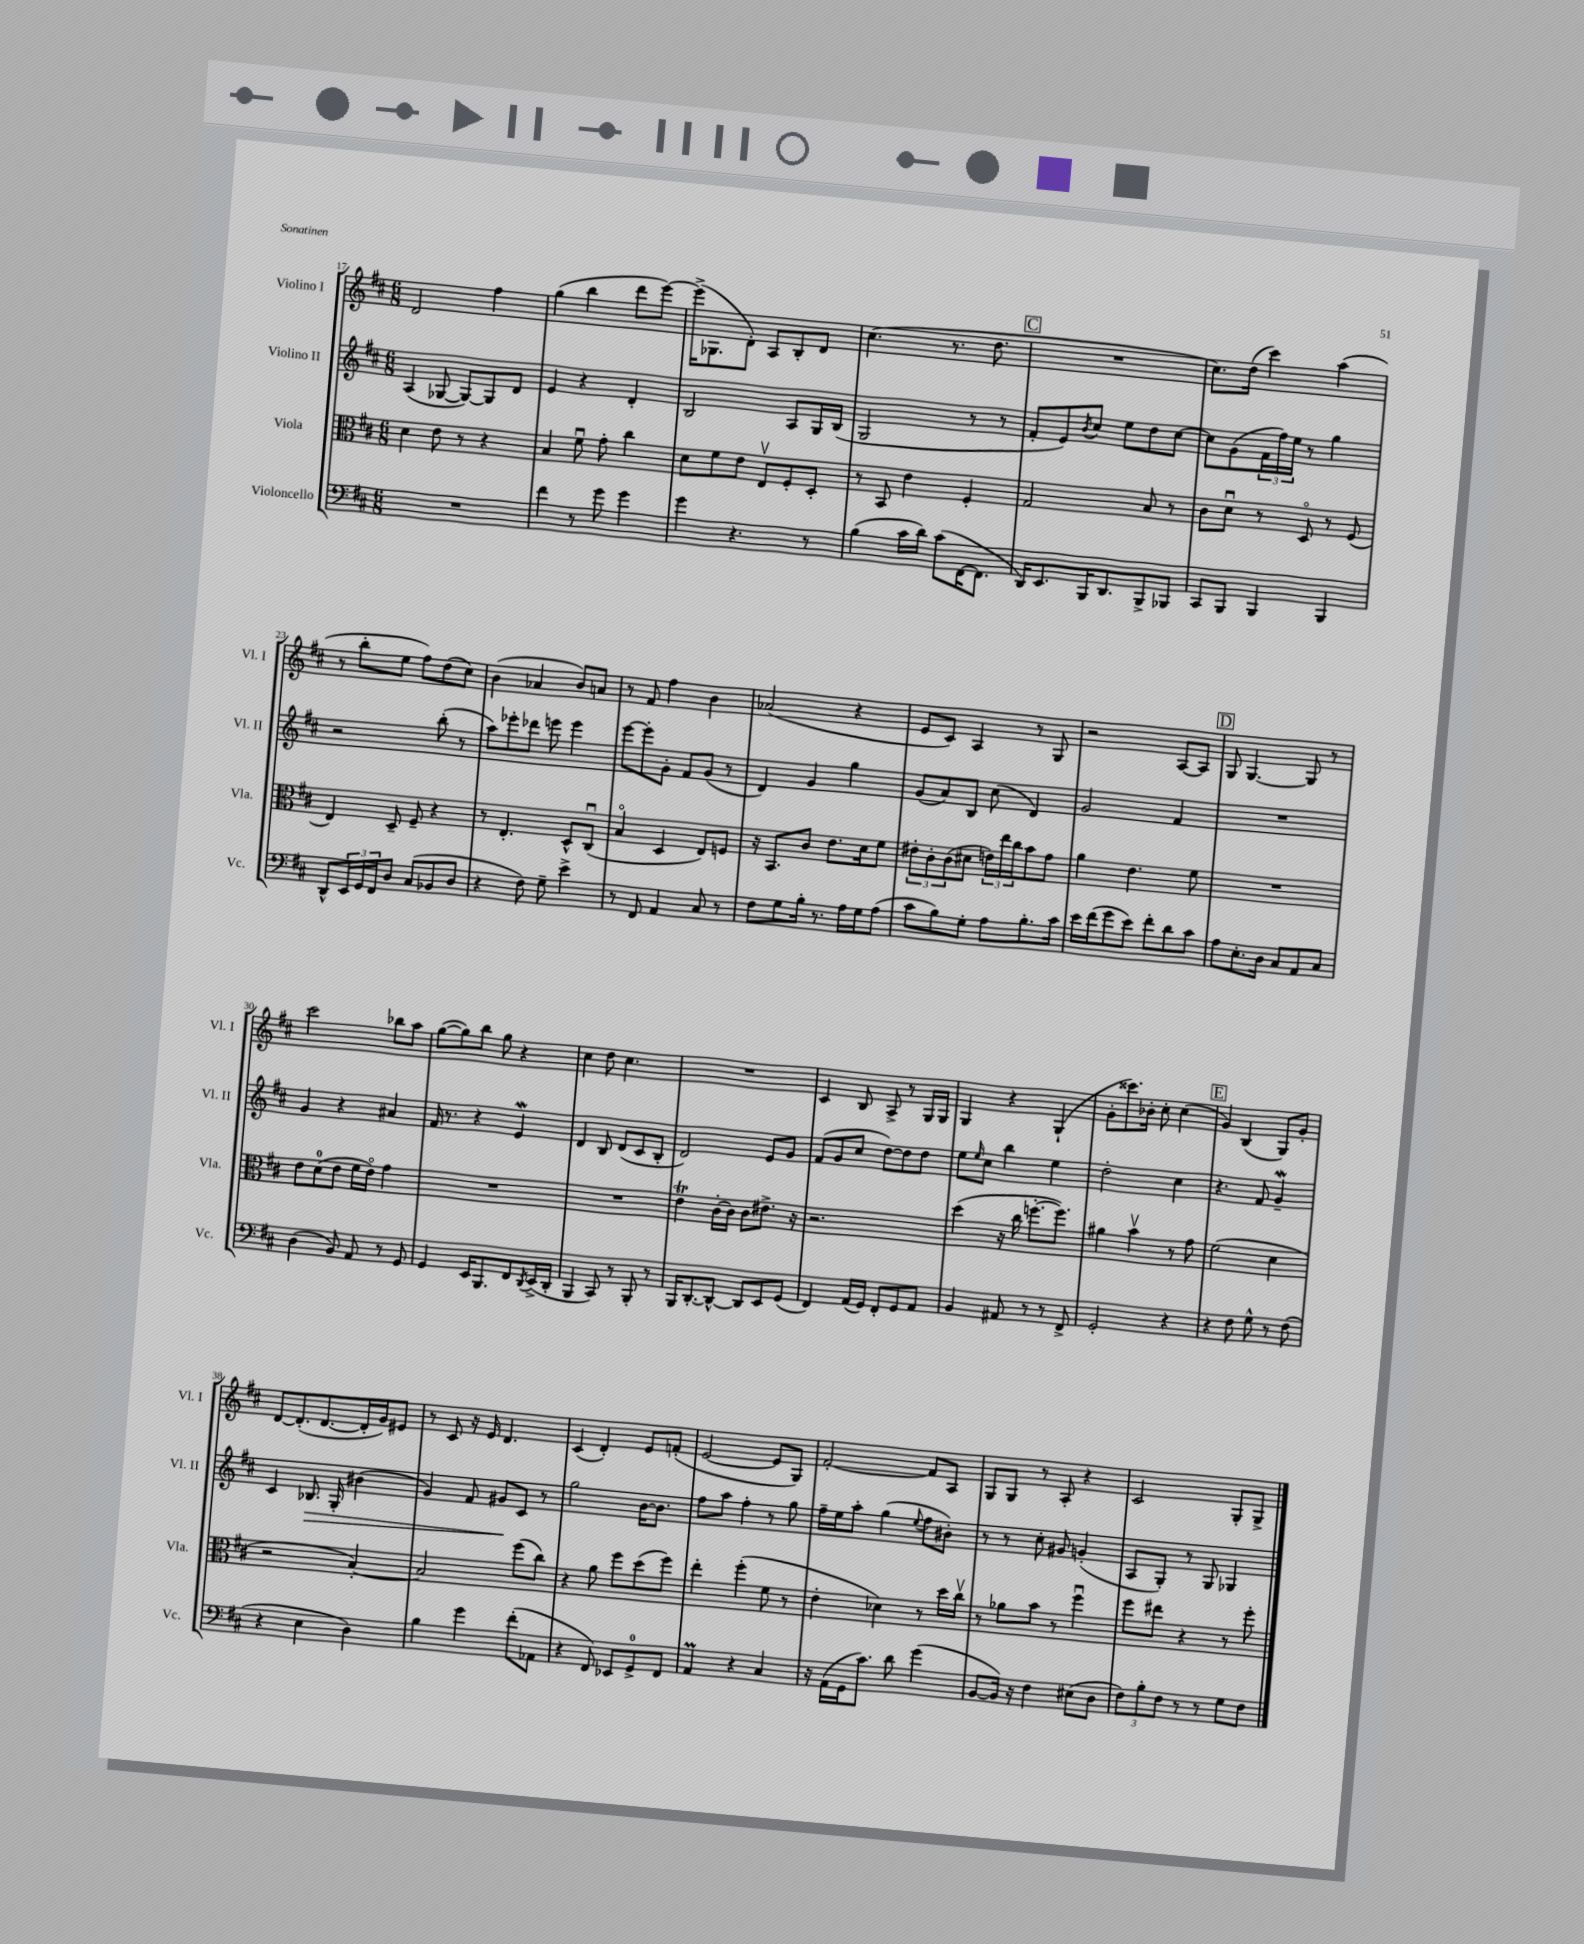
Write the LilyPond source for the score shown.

<<
\new StaffGroup <<
\new Staff = "s0" \with { instrumentName = "Violino I" shortInstrumentName = "Vl. I" } {
    \clef treble \key d \major \numericTimeSignature \time 6/8
    d'2 fis''4 |
    g''4( b''4 d'''8 e'''8~) |
    e'''16->( ges8. d'8-.) a8 b8-. d'8 |
    cis''4.( r8. d''8. |
    \mark \markup { \box "C" } R2. |
    cis''8.) d''16( cis'''4) a''4( |
    r8 b''8-. e''8 fis''8) d''8( cis''8) |
    b'4( aes'4 b'8) a'8 |
    r8 fis'8 fis''4 b'4 |
    aes'2( r4 |
    e'8 cis'8) a4 r8 g8 |
    r2 a8~ a8 |
    \mark \markup { \box "D" } g8 g4.~ g8 r8 |
    cis'''2 bes''8 a''8 |
    g''8~( g''8) b''8 g''8 r4 |
    cis''4 d''8 cis''4. |
    R2. |
    cis'4 b8 a8-> r8 g16 g16 |
    g4 r4 g4-!( |
    g'8-. cisis'''8.) bes'16-. cis''8-. cis''4( |
    \mark \markup { \box "E" } g'4) b4( g8) g'8-. |
    d'8~ d'8.-.( d'8.~ d'16-. g'16) eis'8 |
    r8 cis'8 r16 e'16 d'4. |
    cis'4( d'4-.) e'8 f'8-.( |
    e'2~ e'8 g8) |
    fis'2~-. fis'8 a8 |
    g8 g8 r8 a8-. r4 |
    cis'2 g8-. g8-> \bar "|." |
}
\new Staff = "s1" \with { instrumentName = "Violino II" shortInstrumentName = "Vl. II" } {
    \clef treble \key d \major \numericTimeSignature \time 6/8
    a4( ges8~ ges8~) ges8 d'8 |
    e'4 r4 d'4-. |
    b2 a8 g16 b16( |
    g2 r8 r8 |
    \mark \markup { \box "C" } fis'8-. e'8) \acciaccatura { b'8 } cis''8 e''8 d''8 cis''8~ |
    cis''8 g'8( \tuplet 3/2 { fis'16 fis''16) e''16 } r8 g''4 |
    r2 b''8-.( r8 |
    a''8) ees'''8-. des'''8 e'''8 e'''4 |
    e'''8~ e'''8-. g'8-. fis'8 g'8( r8 |
    d'4) g'4 g''4 |
    g'8( a'8) b8 cis''8( d'4) |
    g'2 fis'4 |
    \mark \markup { \box "D" } R2. |
    g'4 r4 ais'4 |
    fis'16 r8. r4 e'4\mordent |
    d'4 b8 d'8( cis'8 b8-. |
    d'2) e'8 g'8 |
    fis'8( g'8 cis''8 d''8~) d''8 d''8 |
    e''8 \grace { e''16 } cis''8 b''4 e''4 |
    d''2-. cis''4 |
    \mark \markup { \box "E" } r4. fis'8 g'4--\mordent |
    cis'4 bes8.\> g16-. bis'4( |
    g'4) fis'8 gis'8\! cis'8 r8 |
    g''2 b'16~ b'8. |
    fis''8 a''8 fis''4-. r8 g''8 |
    fis''16-- e''16 a''8-. g''4( \appoggiatura { e''8 } fis''8 bis'8-.) |
    r8 r8 cis''8-. gis'8 g'4-.( |
    a8 g8-.) r8 g8 ges4 \bar "|." |
}
\new Staff = "s2" \with { instrumentName = "Viola" shortInstrumentName = "Vla." } {
    \clef alto \key d \major \numericTimeSignature \time 6/8
    d'4 e'8 r8 r4 |
    b4 fis'8\downbow g'8-. cis''4 |
    d'8 fis'8 e'8 e8\upbow fis8-. d8-. |
    r8 b,8 e'4 fis4-. |
    \mark \markup { \box "C" } g2 b8 r8 |
    cis'8 d'8\downbow r8 d8\flageolet r8 fis8( |
    e4) d8-- fis8-- r4 |
    r8 e4.-. d8-^ cis8\downbow( |
    b4\flageolet d4 e8) f8 |
    r16 b,8. cis'8 e'8. d'16 fis'8 |
    \tuplet 3/2 { eis'8-. cis'8-. cis'8( } dis'8 \tuplet 3/2 { e'16) e''16 cis''16 } b'8 g'8 |
    a'4 e'4. fis'8 |
    \mark \markup { \box "D" } R2. |
    e'8 d'8-0( e'8 fis'16 e'16\flageolet) g'4 |
    R2. |
    R2. |
    e'4\trill cis'16~-. cis'16 cis'8 eis'8.-> r16 |
    r2. |
    d''4( r16 cis''16 f''8.~-. f''8.) |
    ais'4 b'4\upbow r8 g'8 |
    \mark \markup { \box "E" } fis'2( d'4 |
    r2 b4~-.) |
    b2 fis''8( cis''8) |
    r4 a'8 fis''8 d''8( fis''8) |
    e''4-. fis''4-.( fis'8 r8 |
    e'4-. des'4) r8 d''16 cis''16\upbow |
    r8 aes'8 b'8 r8 fis''4\downbow |
    fis''8 eis''8 r4 r8 fis''8-. \bar "|." |
}
\new Staff = "s3" \with { instrumentName = "Violoncello" shortInstrumentName = "Vc." } {
    \clef bass \key d \major \numericTimeSignature \time 6/8
    R2. |
    fis'4 r8 g'8 g'4 |
    g'4 r4. r8 |
    b4( cis'16 d'16) cis'8( fis,16~ fis,8. |
    \mark \markup { \box "C" } d,16) e,8. b,,16 d,8. b,,8-> bes,,8 |
    cis,8 b,,8 b,,4 b,,4 |
    d,8-^ \tuplet 3/2 { e,16 g,16 fis,16 } d8 cis8( bes,8 d8 |
    r4 fis8) g8-- e'4-> |
    r8 fis,8 a,4 cis8 r8 |
    fis8 g8 b16-. r8. a16 g16 a8( |
    cis'8 b8) g8-. a8 b8.-. cis'16 |
    e'16 fis'16( g'8 e'8) fis'8-. d'8 cis'8 |
    \mark \markup { \box "D" } a8 e8.-. d16 cis8 a,8 cis8 |
    d4( b,8) a,8 r8 g,8 |
    g,4 e,16 b,,8. fis,8 \acciaccatura { d,8 } e,16->( d,16-. |
    b,,4 cis,8) r8 b,,8-. r8 |
    b,,16 d,8.~-. d,8~-^ d,8 e,8 g,8( |
    fis,4) a,16( g,16) fis,8-. g,8 a,8 |
    b,4 ais,8 r8 r8 fis,8-> |
    g,2-. r4 |
    \mark \markup { \box "E" } r4 fis8 g8-^ r8 fis8( |
    r4 e4 d4) |
    b4 g'4 fis'8-.( aes,8 |
    r4 fis,8) ees,8 g,8-0-> fis,8 |
    a,4\prall r4 cis4 |
    r16 a,16( g,16 cis'8.) d'8 g'4( |
    b,8~ b,16) r16 fis4 eis8( d8 |
    \tuplet 3/2 { fis8) b8-. fis8 } r8 r8 g8 fis8 \bar "|." |
}
>>
>>
\layout { \context { \Score currentBarNumber = #17 } }
